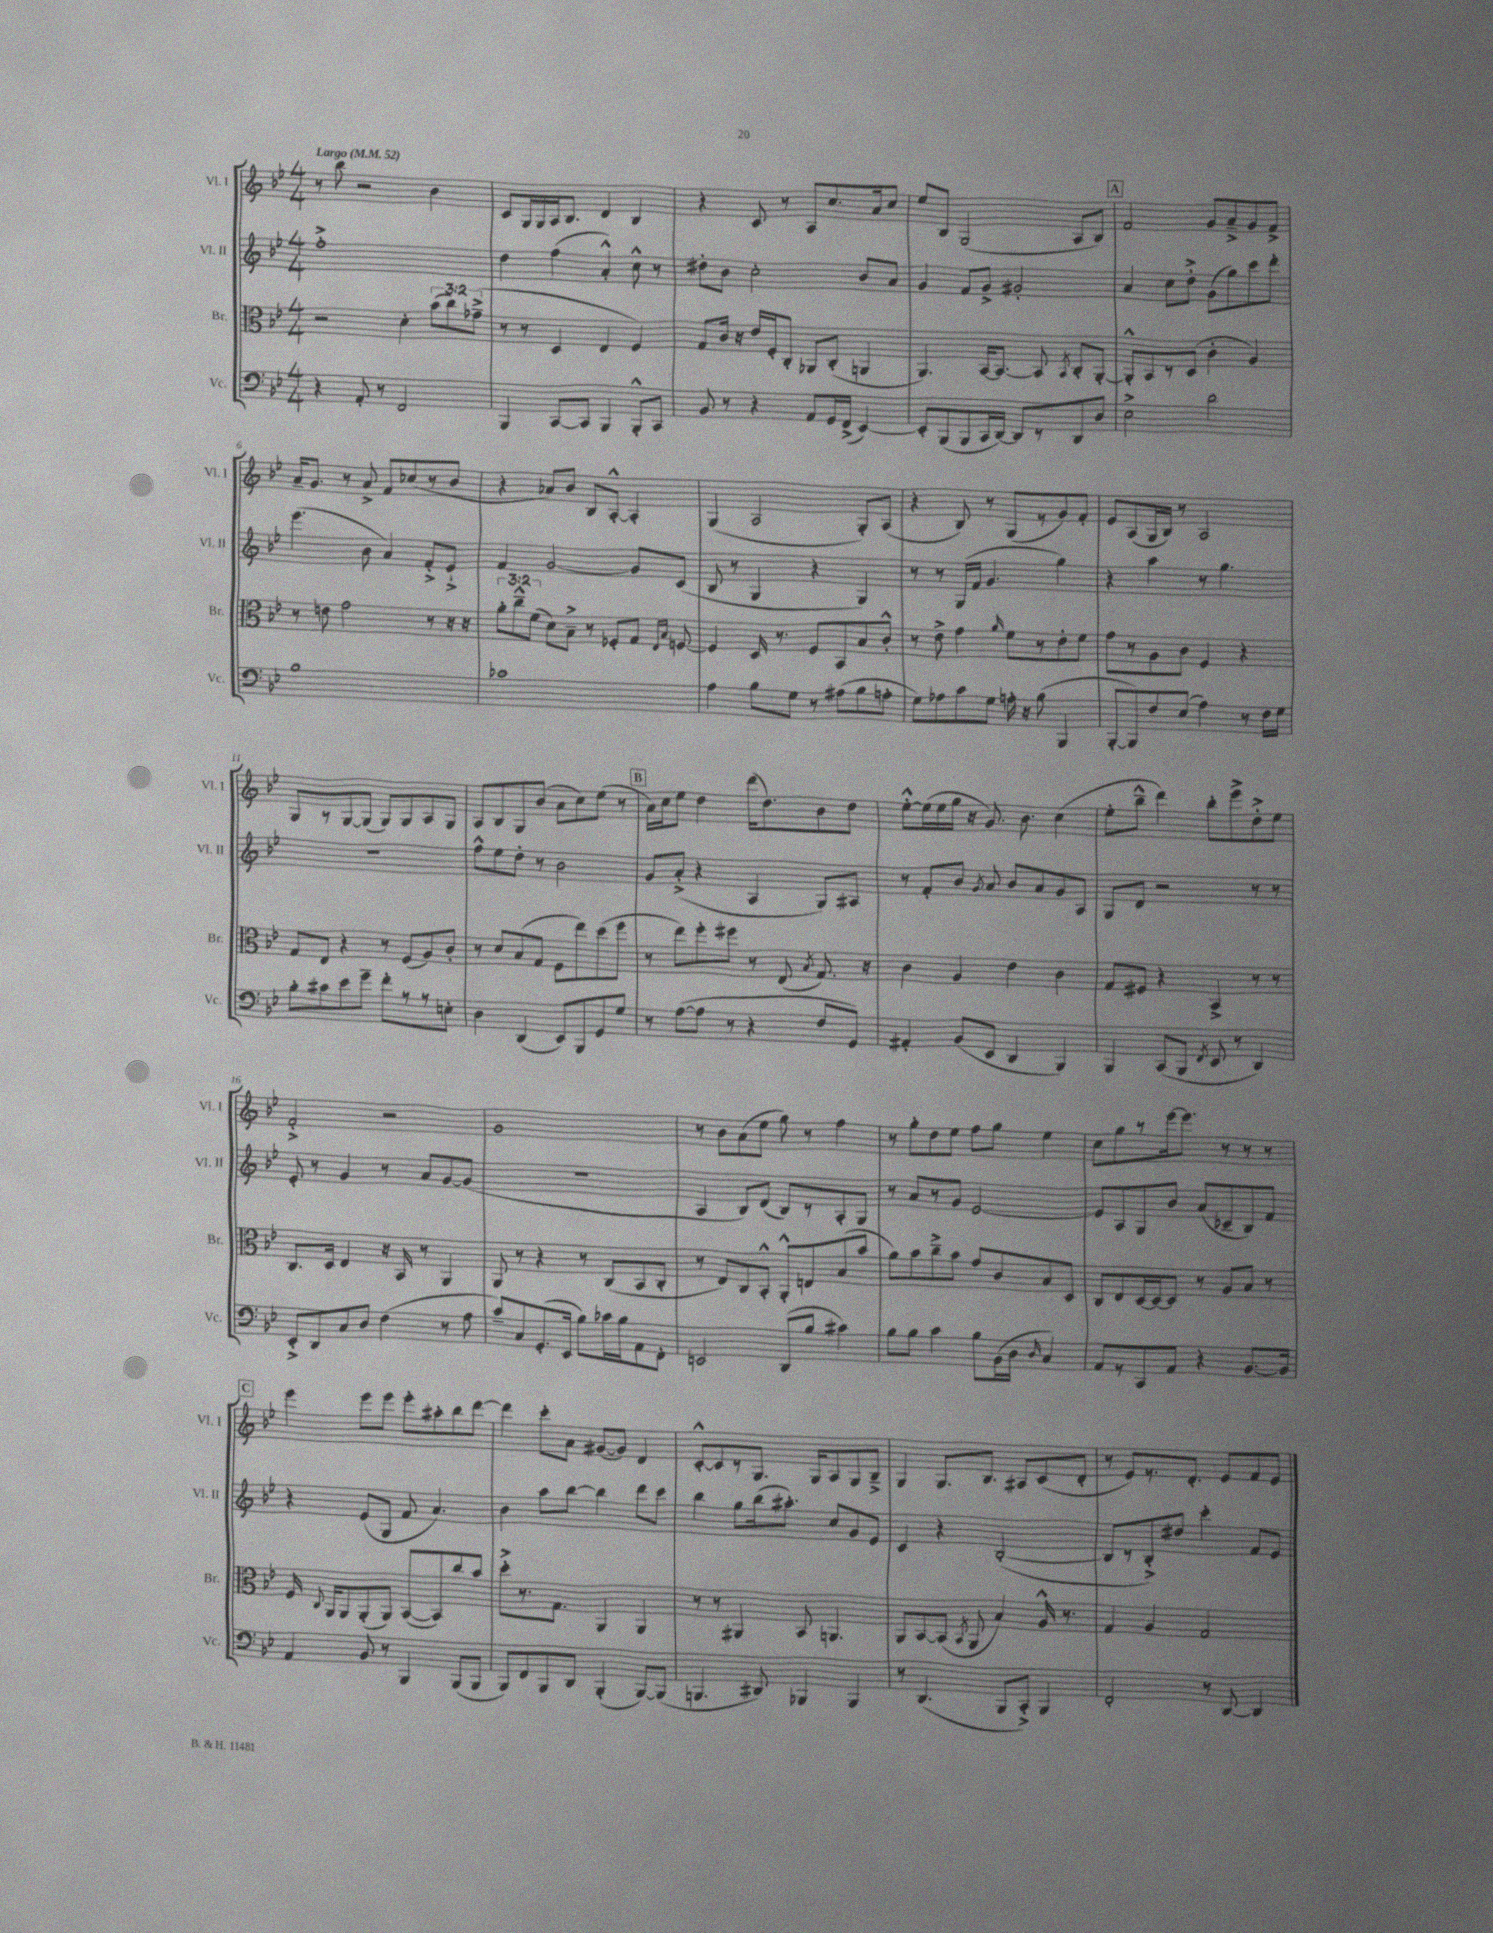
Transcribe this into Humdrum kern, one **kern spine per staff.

**kern	**kern	**kern	**kern
*staff4	*staff3	*staff2	*staff1
*clefF4	*clefC3	*clefG2	*clefG2
*k[b-e-]	*k[b-e-]	*k[b-e-]	*k[b-e-]
*M4/4	*M4/4	*M4/4	*M4/4
*MM52	*MM52	*MM52	*MM52
4r	2r	1ff'^	8r
.	.	.	8bb-
8AA'	.	.	2r
8r	.	.	.
2FF	4d'	.	.
.	(12b-	.	4b-
.	12cc)	.	.
.	(12g-~^	.	.
=	=	=	=
4BBB-	8r	4dd	8c
.	8r	.	16G
.	.	.	16G
[8CC	4D	(4ff	16A
.	.	.	8.B-
8CC]	.	.	.
4BBB-	4E-	4a'^^)	4d
8BBB-'^^	4F)	8cc^^	4B-
8CC	.	8r	.
=	=	=	=
8BB-	8G	8dd#'	4r
8r	16c	8b-	.
.	16r	.	.
4r	16e-	2cc'	8c
.	16F'	.	.
.	8C'	.	8r
8AA	8AA-	.	8A
16GG	(8C'	.	8.cc
(16FF^	.	.	.
[4EE-)	4AA	8b-	.
.	.	.	16a
.	.	8a	8cc
=	=	=	=
8EE-']	4.AA)	4g	8ee-
(8BBB-	.	.	8B-
8BBB-	.	8f	(2G
16CC	[16BB-	8g^	.
[16DD)	8.BB-_	.	.
8DD]	.	2g#'	.
8r	8BB-]	.	.
.	8qBB-	.	.
8DD	8C'	.	8A
8D	[8AA'	.	8B-)
=	=	=	=
2E-^	8AA'^^]	4a	2f
.	8BB-	.	.
.	8r	8cc	.
.	(8D	8dd'^	.
2d	4c'	(8g	8g
.	.	8gg)	8a~^
.	4A)	8ccc	8g
.	.	8ddd'	8f^
=	=	=	=
1B-	8r	(4.eee-	16a~
.	.	.	8.g
.	8e	.	.
.	2g	.	8r
.	.	8b-	8a^
.	.	4a)	8f
.	.	.	(8cc-
.	8r	8f'^	8r
.	16r	8e-`^	8b-
.	16r	.	.
=	=	=	=
1c-	12a'	4f	4r
.	12cc~^^	.	.
.	(12f	.	.
.	8d)	[2g	8a-)
.	8B-~^	.	8b-
.	8r	.	8B-
.	8F-'	.	[8A'^^
.	8G	8g]	4A']
.	16qqE-	.	.
.	16qqB-	.	.
.	[8F	(8c	.
=	=	=	=
4A	4F]	8B-	(4G
.	.	8r	.
8B-	16D	4G	2A
.	8.r	.	.
8G	.	.	.
8r	8F	4r	.
(8A#	8BB-	.	.
8B-	8B-	4G)	8G')
8A'	8c'^^	.	(8A
=	=	=	=
8G)	8r	8r	4r
8A-	8e-^	8r	.
8c	4g	(16G	8B-)
.	.	16f	.
8G	.	4.g	8r
.	16qqa	.	.
16A'	8f	.	(8G
16r	.	.	.
(8B-	8r	.	8r
4BBB-	8e-'	4gg)	8g)
.	8f	.	8f'
=	=	=	=
[8BBB-'	8g	4r	8e-
8BBB-])	8r	.	(8A
8F	8A	4aa	16G
.	.	.	16B-)
(8E-	8c	.	8r
4A)	4F	8r	2A
.	.	4.gg	.
8r	4r	.	.
16F	.	.	.
16G	.	.	.
=	=	=	=
8B-'	8G	1r	8G
8c#	8E-	.	8r
8e-	4r	.	[8G
8g~	.	.	(8G]
8f'	8r	.	8G)
8r	(8F	.	8G
8r	8A)	.	8A
8E'	8c'	.	8G
=	=	=	=
4D	8r	8ff^^	8A
.	8d	8ee-	8B-
(4DD	(8B-	8dd'	8G
.	8G	8r	(8b-
8EE-)	8F	2b-	8a
8BBB-	8ee-)	.	8cc)
8GG	(8dd	.	(8ee-
8G	8ff	.	8r
=	=	=	=
8r	8r	8g	16a)
.	.	.	16cc
([8A	8ee-)	(8a'^	8ee-
8A]	8ff'	4r	4dd
8r	8ff#	.	.
4r	8r	4A	(16ddd
.	.	.	8.dd)
.	(8E-	.	.
.	8qB-	.	.
8F	8.G)	8G)	8b-
8GG)	.	8A#	8dd
.	16r	.	.
=	=	=	=
4AA#'	4c	8r	[8ee-'^^
.	.	8f'	(16ee-]
.	.	.	16ee-
(8BB-	4A	8b-	16gg
.	.	.	16r
.	.	8qg	.
8EE-	.	8a	8.g)
4DD	4e-	8b-	.
.	.	.	8.b-
.	.	8a	.
4BBB-)	4c	8g	(4cc
.	.	8A	.
=	=	=	=
4BBB-	8G	8G	8ee-'
.	8F#	8d	8bb-~^^
(8CC	4r	2r	4ddd)
8BBB-	.	.	.
8qFF	.	.	.
8EE-	4BB-^	.	8bb-'
8r	.	.	8eee-^
4DD)	8r	8r	8dd'^
.	8r	8r	8ee-
=	=	=	=
8EE-'^	8.C	8e-'	2f'^
8DD	.	8r	.
.	16D	.	.
8C	4E-	4g	.
8D	.	.	.
(4F	16r	8r	2r
.	16BB-	.	.
.	8r	8a	.
8r	4AA	[8g	.
8A	.	(8g]	.
=	=	=	=
8c~)	8AA	1r	1g
8C	8r	.	.
(8.GG'	4r	.	.
16EE-	.	.	.
8B-)	8r	.	.
16c-	(8C	.	.
16B-	.	.	.
8AA	8BB-	.	.
8FF'	8C'	.	.
=	=	=	=
2EE	8r	4A	8r
.	8E-)	.	8b-
.	8C	8B-)	(8a
.	8BB-'^^	(8d	8ee-
(8DD	8AA'^^	8B-)	8gg)
8B-	8E	8r	8r
4c#)	(8B-	8A'	4ff
.	8b-	8G	.
=	=	=	=
8B-	8a)	8r	8r
8B-	8b-	8a	8gg'
4c	8cc~^	8r	8dd
.	8b-	8g	8ee-
8B-	8g	[2e-	8ff
(16BB-	8c	.	8gg
16D	.	.	.
16qqD	.	.	.
4C)	8B-	.	4ee-
.	8D	.	.
=	=	=	=
8AA	8C	8e-]	8cc
8r	8E-	8A	8gg
8CC	[16D	8G	8r
.	16D_	.	.
8AA	8D]	8b-	[16eee-
.	.	.	8.eee-]
4r	8r	(8a	.
.	8A	8c-~	8r
[8.BB-	8B-	8B-)	8r
.	8r	8f	8r
16BB-]	.	.	.
=	=	=	=
4AA	16F	4r	4eee-
.	8qqC	.	.
.	16AA	.	.
.	8AA	.	.
8BB-	(8AA'	(8e-	8eee-
8r	8AA)	8G	8eee-
4BBB-	([8BB-	8f	8eee-'
.	8BB-])	4.a)	8aa#'
(8BBB-	8cc	.	8bb-
8BBB-	8b-	.	[8ddd
=	=	=	=
8BBB-)	8dd'^	4b-	4ddd]
8FF	8.r	.	.
8BBB-	.	8aa	8ccc'
.	8.G	.	.
8DD	.	[8bb-	8a
(4BBB-'	4AA	4bb-]	([8g#
.	.	.	8g#])
[8BBB-)	4AA	8ddd	4d
(8BBB-]	.	8ccc	.
=	=	=	=
4.BBB	8r	4bb-	[8c'^^
.	8r	.	8c]
.	4AA#	8gg	8r
8DD#)	.	(16bb-	8.G
.	.	8.aa#')	.
4BBB-	8BB-	.	.
.	.	.	16G
.	4.AA	8cc	8A
4BBB-	.	8g	8G
.	.	8e-	8B-~^
=	=	=	=
8r	8AA	4c	4G
(4.DD	[8BB-	.	.
.	(8BB-]	4r	8.G
.	8qBB-	.	.
.	8AA	.	.
.	.	.	8.B-
8BBB-	4B-)	([2B-'	.
8CC'^)	.	.	8A#
4BBB-	16A^^	.	(8c
.	8.r	.	.
.	.	.	8d'
=	=	=	=
2FF'	4G	8B-]	8r
.	.	8r	8e-)
.	4A	8B-'^)	8.r
.	.	8dd#	.
.	.	.	8.d'
8r	2G	4ccc'	.
[8DD	.	.	8e-
4DD]	.	8f	8f
.	.	8e-	8e-
==	==	==	==
*-	*-	*-	*-
